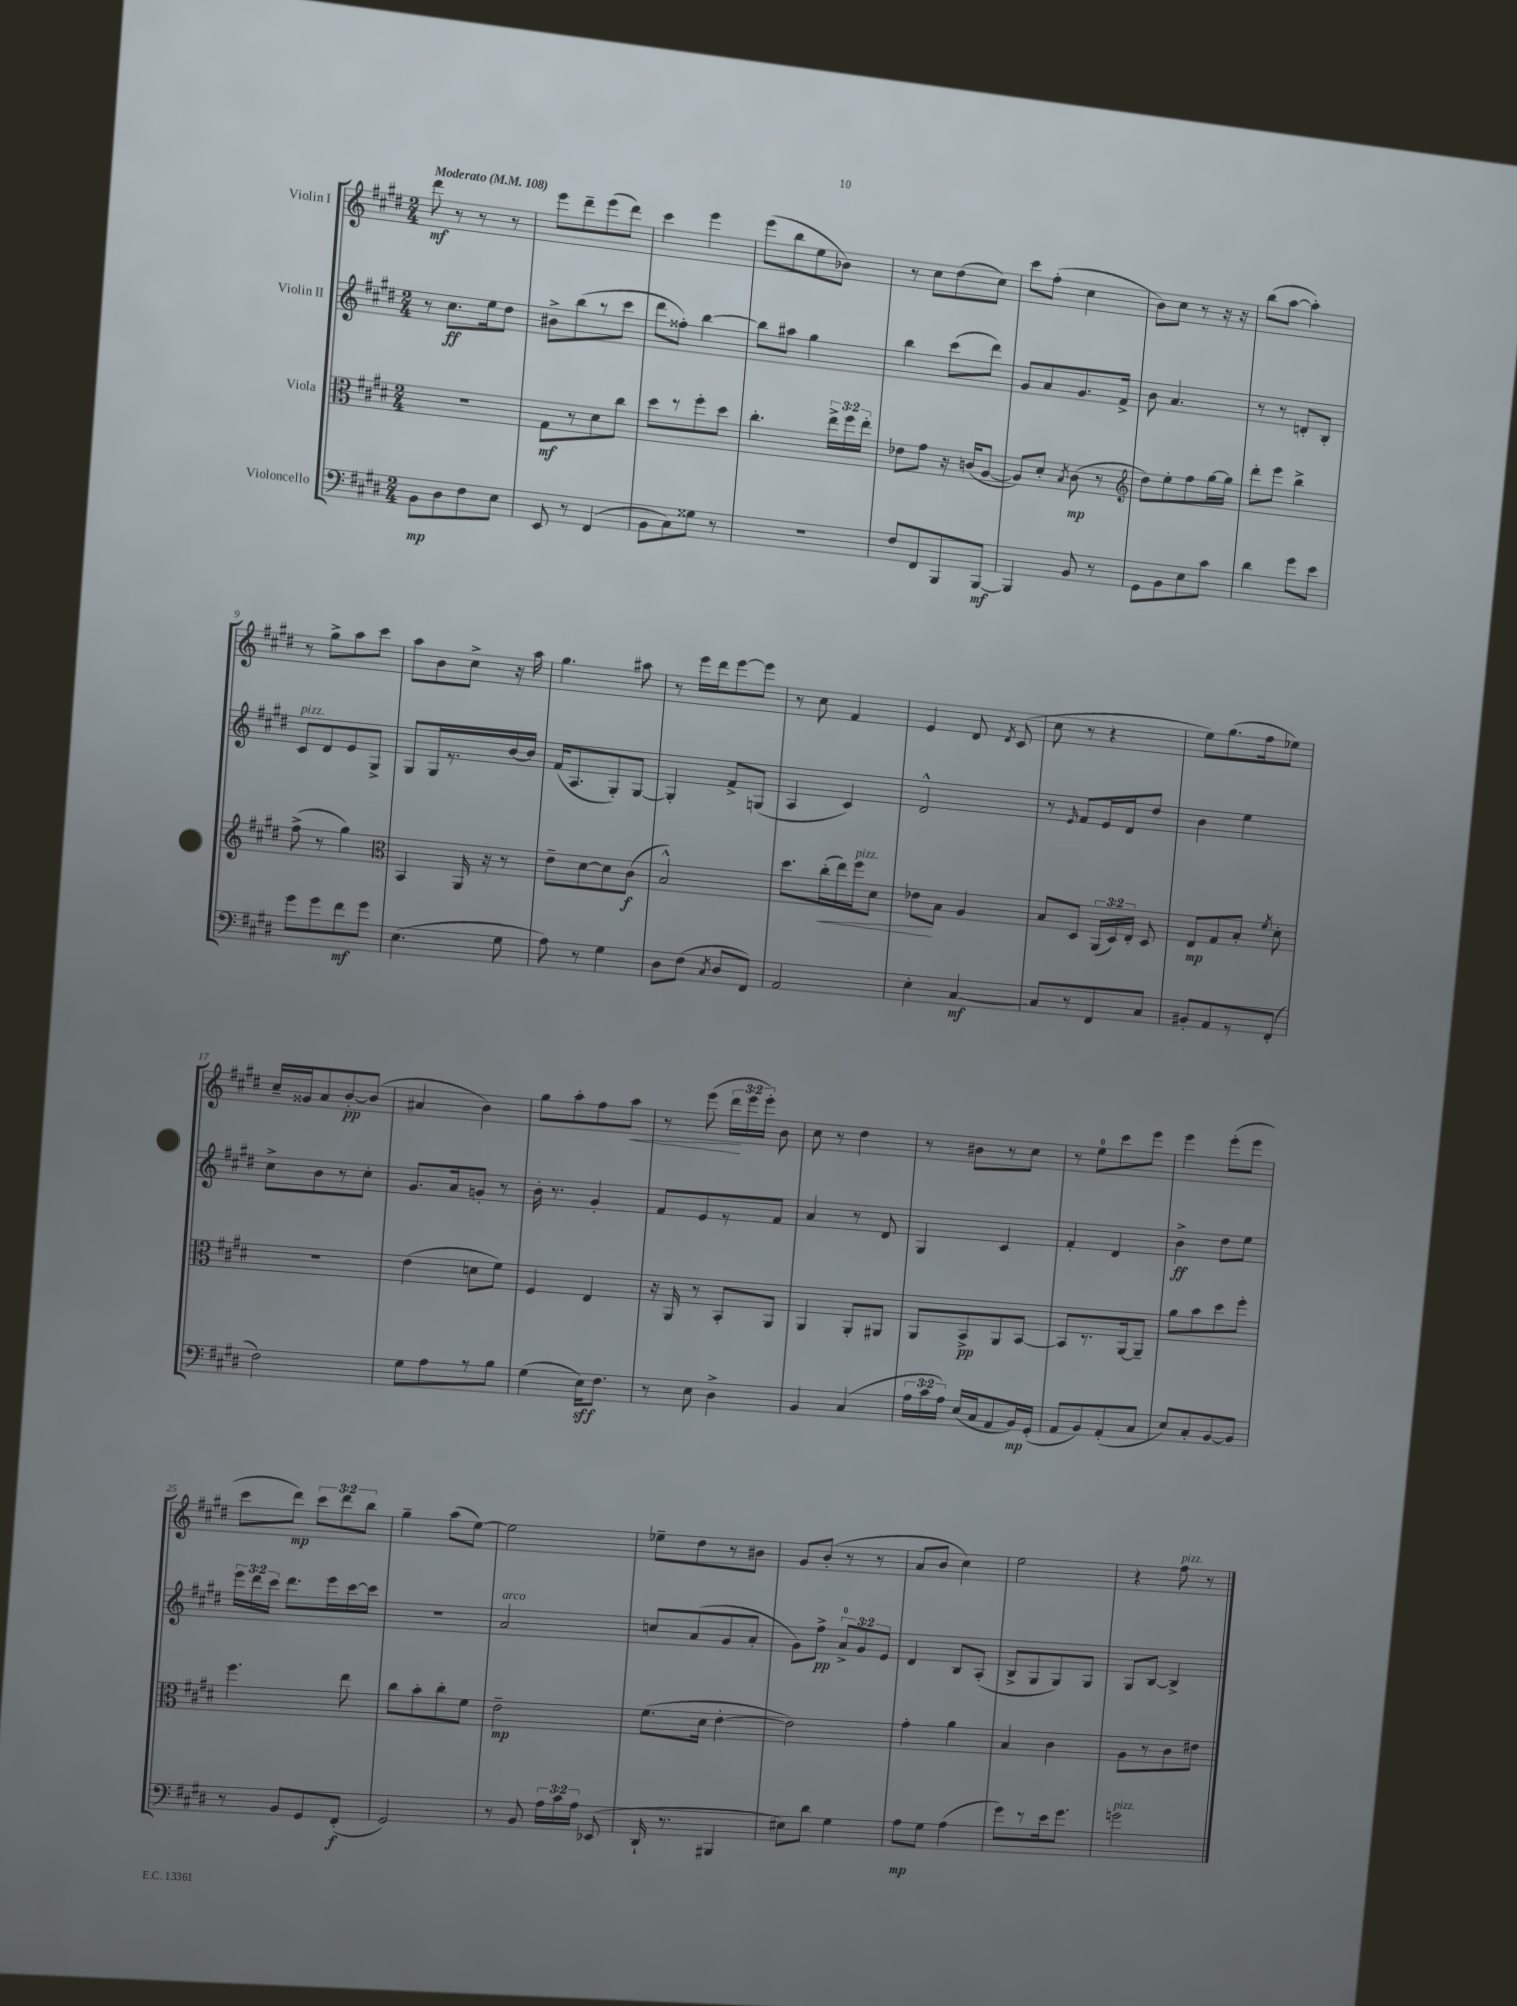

**kern	**dynam	**kern	**dynam	**kern	**dynam	**kern	**dynam
*part4	*part4	*part3	*part3	*part2	*part2	*part1	*part1
*staff4	*staff4	*staff3	*staff3	*staff2	*staff2	*staff1	*staff1
*I"Violoncello	*	*I"Viola	*	*I"Violin II	*	*I"Violin I	*
*clefF4	*	*clefC3	*	*clefG2	*	*clefG2	*
*k[f#c#g#d#]	*	*k[f#c#g#d#]	*	*k[f#c#g#d#]	*	*k[f#c#g#d#]	*
*M2/4	*	*M2/4	*	*M2/4	*	*M2/4	*
*MM108	*	*MM108	*	*MM108	*	*MM108	*
=1	=1	=1	=1	=1	=1	=1	=1
!	!	!	!	!	!	!LO:TX:a:B:t=Moderato	!
8BB\L	mp	2r	.	8r	.	8ddd#\	mf
8D#\	.	.	.	8.cc#\L	ff	8r	.
8F#\	.	.	.	.	.	8r	.
.	.	.	.	16ee\k	.	.	.
8E\J	.	.	.	8dd#\J	.	8r	.
=2	=2	=2	=2	=2	=2	=2	=2
8EE/	.	8G#\L	mf	8b#X^\L	.	8eee\L	.
8r	.	8r	.	(8bb\	.	8ddd#~\	.
(4FF#/	.	8d#\	.	8r	.	(8eee\	.
.	.	8cc#\J	.	8ccc#\J	.	8ddd#\J)	.
=3	=3	=3	=3	=3	=3	=3	=3
8BB\L	.	8dd#\L	.	8ddd#\L	.	4ccc#\	.
8C#\)	.	8r	.	8ff##X'\J)	.	.	.
8G##X\J	.	8ff#'\	.	[4bb\	.	4eee\	.
8r	.	8dd#\J	.	.	.	.	.
=4	=4	=4	=4	=4	=4	=4	=4
2r	.	4.cc#'\	.	8bb\L]	.	(8eee\L	.
.	.	.	.	8aa#X\J	.	8bb\	.
.	.	.	.	4gg#\	.	8ee\	.
.	.	24ee^\LL	.	.	.	8b-X\J)	.
.	.	24ff#\	.	.	.	.	.
.	.	24ee'\JJ	.	.	.	.	.
=5	=5	=5	=5	=5	=5	=5	=5
8F#/L	.	8e-X\L	.	4bb\	.	8r	.
8FF#/	.	8g#\J	.	.	.	8cc#\L	.
8BBB/	.	16r	.	(8ccc#\L	.	(8dd#\	.
.	.	(16cn/KL	.	.	.	.	.
[8BBB/J	mf	[8A/J	.	8ddd#\J)	.	8cc#\J)	.
=6	=6	=6	=6	=6	=6	=6	=6
4BBB/]	.	8A/L])	.	8g#/L	.	8ccc#\L	.
.	.	8d#'/J	.	8a/	.	(8ff#'\J	.
.	.	8qB/	.	.	.	.	.
8BB/	.	(8c#\	mp	8.g#/	.	4cc#\	.
8r	.	8r	.	.	.	.	.
.	.	.	.	16f#^/Jk	.	.	.
=7	=7	=7	=7	=7	=7	=7	=7
*	*	*clefG2	*	*	*	*	*
8GG#\L	.	8dd#\L)	.	8b\	.	8b\L)	.
8BB\	.	8ee'\	.	4.a/	.	8cc#\J	.
8E\	.	8ff#\	.	.	.	8r	.
8c#\J	.	[16gg#\L	.	.	.	16r	.
.	.	16gg#\JJ]	.	.	.	16r	.
=8	=8	=8	=8	=8	=8	=8	=8
4d#\	.	8ddd#'\L	.	8r	.	(8bb\L	.
.	.	8eee\J	.	8r	.	[8aa\J	.
8g#\L	.	4bb^\	.	8dn'/L	.	4aa'\])	.
8e\J	.	.	.	8B'/J	.	.	.
!!LO:LB:g=z
=9	=9	=9	=9	=9	=9	=9	=9
!	!	!	!	!LO:TX:a:i:t=pizz.	!	!	!
8g#\L	.	(8ff#^\	.	8c#/L	.	8r	.
8g#\	.	8r	.	8d#/	.	8gg#^\L	.
8f#\	mf	4gg#\)	.	8e/	.	8aa\	.
8g#\J	.	.	.	8G#^/J	.	8ccc#\J	.
=10	=10	=10	=10	=10	=10	=10	=10
*	*	*clefC3	*	*	*	*	*
(4.E\	.	4BB/	.	8G#/L	.	8aa\L	.
.	.	.	.	16G#/L	.	8b\	.
.	.	.	.	8.r	.	.	.
.	.	16AA/	.	.	.	8cc#^\J	.
.	.	16r	.	.	.	.	.
8G#\	.	8r	.	[16b/	.	16r	.
.	.	.	.	16b/JJ]	.	16aa\	.
=11	=11	=11	=11	=11	=11	=11	=11
8A\)	.	8e~\L	.	(16f#/KL	.	4.gg#\	.
.	.	.	.	8.A/	.	.	.
8r	.	[8d#\	.	.	.	.	.
4G#\	.	8d#\]	.	8G#'/)	.	.	.
.	.	(8c#\J	f	[8G#/J	.	8aa#X\	.
=12	=12	=12	=12	=12	=12	=12	=12
8D#\L	.	2B^^/)	.	4G#'/]	.	8r	.
(8F#\J	.	.	.	.	.	16eee\LL	.
.	.	.	.	.	.	16ddd#\J	.
8qC#/	.	.	.	.	.	.	.
8D#/L	.	.	.	8f#^/L	.	[8eee\	.
8FF#/J)	.	.	.	(8Gn/J	.	8eee\J]	.
=13	=13	=13	=13	=13	=13	=13	=13
2AA/	.	8.dd#\L	.	4A/	.	8r	.
.	.	.	.	.	.	8cc#\	.
!	!	!	!LO:HP:b	!	!	!	!
.	.	(16cc#'\L	<	.	.	.	.
.	.	16ee\)	.	4c#/)	.	4f#/	.
!	!	!LO:TX:a:i:t=pizz.	!	!	!	!	!
.	.	16ff#\J	.	.	.	.	.
.	.	8d#\J	.	.	.	.	.
=14	=14	=14	=14	=14	=14	=14	=14
4E'\	.	8e-X\L	.	2d#^^/	.	4e/	.
.	.	8B\J	[	.	.	.	.
[4C#/	mf	4A/	.	.	.	8d#/	.
.	.	.	.	.	.	8qd#/	.
.	.	.	.	.	.	(8c#/	.
=15	=15	=15	=15	=15	=15	=15	=15
8C#/L]	.	8B/L	.	8r	.	8cc#\	.
.	.	.	.	16qqe/	.	.	.
8r	.	8D#/J	.	8f#/L	.	8r	.
8FF#/	.	(24AA/LL	.	16e/L	.	4r	.
.	.	24D#/)	.	.	.	.	.
.	.	.	.	16d#/J	.	.	.
.	.	24E'/JJ	.	.	.	.	.
8C#/J	.	8D#/	.	8dd#/J	.	.	.
=16	=16	=16	=16	=16	=16	=16	=16
8BB#X'/L	.	8E/L	mp	4b\	.	8ee\L)	.
8AA/	.	8G#/	.	.	.	(8.gg#\	.
8r	.	8B'/J	.	4ee\	.	.	.
.	.	.	.	.	.	16ff#\k	.
.	.	8qf#/	.	.	.	.	.
(8FF#'/J	.	8d#'\	.	.	.	8ee-X\J)	.
!!LO:LB:g=z
=17	=17	=17	=17	=17	=17	=17	=17
2F#\)	.	2r	.	8cc#^\L	.	16cc#~/LL	.
.	.	.	.	.	.	16g##X/J	.
.	.	.	.	8b\	.	8a/	.
.	.	.	.	8r	.	[8b'/	pp
.	.	.	.	8cc#'\J	.	(8b/J]	.
=18	=18	=18	=18	=18	=18	=18	=18
8G#\L	.	(4e\	.	8.g#/L	.	4a#X/	.
8A\	.	.	.	.	.	.	.
.	.	.	.	16a/k	.	.	.
8r	.	8dn\L	.	8gn'/J	.	4b\)	.
8B\J	.	8f#\J)	.	8r	.	.	.
=19	=19	=19	=19	=19	=19	=19	=19
(4G#\	.	4F#/	.	16b'\	.	8gg#\L	.
.	.	.	.	8.r	.	.	.
.	.	.	.	.	.	8aa'\	.
16E\KL)	sff	4E/	.	4g#'/	.	8ff#\	.
8.F#\J	.	.	.	.	.	.	.
!	!	!	!	!	!	!	!LO:HP:b
.	.	.	.	.	.	8aa\J	<
=20	=20	=20	=20	=20	=20	=20	=20
8r	.	16r	.	8f#/L	.	8r	.
.	.	16AA/	.	.	.	.	.
8E\	.	8r	.	8e/	.	(8eee\	.
4D#^\	.	8BB'/L	.	8r	.	24ddd#\LL	.
.	.	.	.	.	.	24eee\	[
.	.	.	.	.	.	24eee'\JJ)	.
.	.	8AA/J	.	8f#/J	.	8b\	.
=21	=21	=21	=21	=21	=21	=21	=21
4BB/	.	4AA/	.	4a/	.	8cc#\	.
.	.	.	.	.	.	8r	.
(4C#/	.	8AA'/L	.	8r	.	4dd#\	.
.	.	8AA#X/J	.	8d#/	.	.	.
=22	=22	=22	=22	=22	=22	=22	=22
24A\LL	.	8AA/L	.	4G#/	.	8r	.
24c#\	.	.	.	.	.	.	.
24A\JJ)	.	.	.	.	.	.	.
(16E/LL	.	8BB^/	pp	.	.	8b#X\L	.
16C#/J	.	.	.	.	.	.	.
8AA/	.	8AA/	.	4c#/	.	8r	.
16BB/L)	mp	[8BB/J	.	.	.	8cc#\J	.
(16GG#'/JJ	.	.	.	.	.	.	.
=23	=23	=23	=23	=23	=23	=23	=23
8AA/L	.	8BB/L]	.	4f#'/	.	8r	.
8BB/)	.	8.r	.	.	.	8ee\L	.
(8AA'/	.	.	.	4d#/	.	8ccc#\	.
.	.	[16AA/k	.	.	.	.	.
8C#/J	.	8AA~/J]	.	.	.	8eee\J	.
=24	=24	=24	=24	=24	=24	=24	=24
8E/L)	.	8a\L	.	4b^\	ff	4eee\	.
8C#'/	.	8b\	.	.	.	.	.
[8BB/	.	8dd#\	.	8dd#\L	.	(8eee'\L	.
8BB/J]	.	8ff#'\J	.	8ee\J	.	8eee\J	.
!!LO:LB:g=z
=25	=25	=25	=25	=25	=25	=25	=25
8r	.	4.ff#\	.	24eee\LL	.	8ccc#\L	.
.	.	.	.	24ddd#\	.	.	.
.	.	.	.	24ccc#\JJ	.	.	.
8BB/L	.	.	.	8.ddd#\L	.	8ddd#\J)	mp
8GG#/	.	.	.	.	.	12ccc#\L	.
.	.	.	.	16eee\L	.	.	.
.	.	.	.	.	.	12ddd#\	.
(8FF#'/J	f	8ee\	.	[16ccc#\	.	.	.
.	.	.	.	.	.	12bb\J	.
.	.	.	.	16ccc#\JJ]	.	.	.
=26	=26	=26	=26	=26	=26	=26	=26
2GG#/)	.	8cc#\L	.	2r	.	4gg#~\	.
.	.	8b'\	.	.	.	.	.
.	.	8cc#'\	.	.	.	(8aa\L	.
.	.	8f#\J	.	.	.	[8ee\J)	.
=27	=27	=27	=27	=27	=27	=27	=27
!	!	!	!	!LO:TX:a:i:t=arco	!	!	!
8r	.	2e~\	mp	2a/	.	2ee\]	.
8BB/	.	.	.	.	.	.	.
24A\LL	.	.	.	.	.	.	.
24c#\	.	.	.	.	.	.	.
24A\JJ	.	.	.	.	.	.	.
(8EE-X/	.	.	.	.	.	.	.
=28	=28	=28	=28	=28	=28	=28	=28
16DD#`/	.	(8.f#\L	.	8ccn/L	.	8ee-X~\L	.
8.r	.	.	.	.	.	.	.
.	.	.	.	(8a/	.	8dd#\	.
.	.	16d#\Jk	.	.	.	.	.
4BBB#X/	.	[4e'\	.	8g#/	.	8r	.
.	.	.	.	8a'/J	.	8b#X\J	.
=29	=29	=29	=29	=29	=29	=29	=29
8E#X\L)	.	2e\])	.	8g#\L)	.	8g#/L	.
8d#\J	.	.	.	8ff#^\J	pp	(8b'/J	.
4G#\	.	.	.	12a^/L	.	8r	.
.	.	.	.	12g#/	.	.	.
.	.	.	.	.	.	8r	.
.	.	.	.	12e/J	.	.	.
=30	=30	=30	=30	=30	=30	=30	=30
8A\L	mp	4g#'\	.	4d#/	.	8a/L	.
8G#\J	.	.	.	.	.	8b/J	.
(4A\	.	4a\	.	8B/L	.	4cc#\)	.
.	.	.	.	(8A'/J	.	.	.
=31	=31	=31	=31	=31	=31	=31	=31
8g#\L)	.	4B/	.	8B^/L	.	2ee\	.
8r	.	.	.	8G#/	.	.	.
16e\k	.	4c#\	.	8G#/)	.	.	.
8.g#\J	.	.	.	.	.	.	.
.	.	.	.	8G#/J	.	.	.
=32	=32	=32	=32	=32	=32	=32	=32
!LO:TX:a:i:t=pizz.	!	!	!	!	!	!	!
2gn\	.	8A\L	.	8G#/L	.	4r	.
.	.	8r	.	[8B/J	.	.	.
!	!	!	!	!	!	!LO:TX:a:i:t=pizz.	!
.	.	8c#\	.	4B^/]	.	8ff#\	.
.	.	8e#X\J	.	.	.	8r	.
==	==	==	==	==	==	==	==
*-	*-	*-	*-	*-	*-	*-	*-
